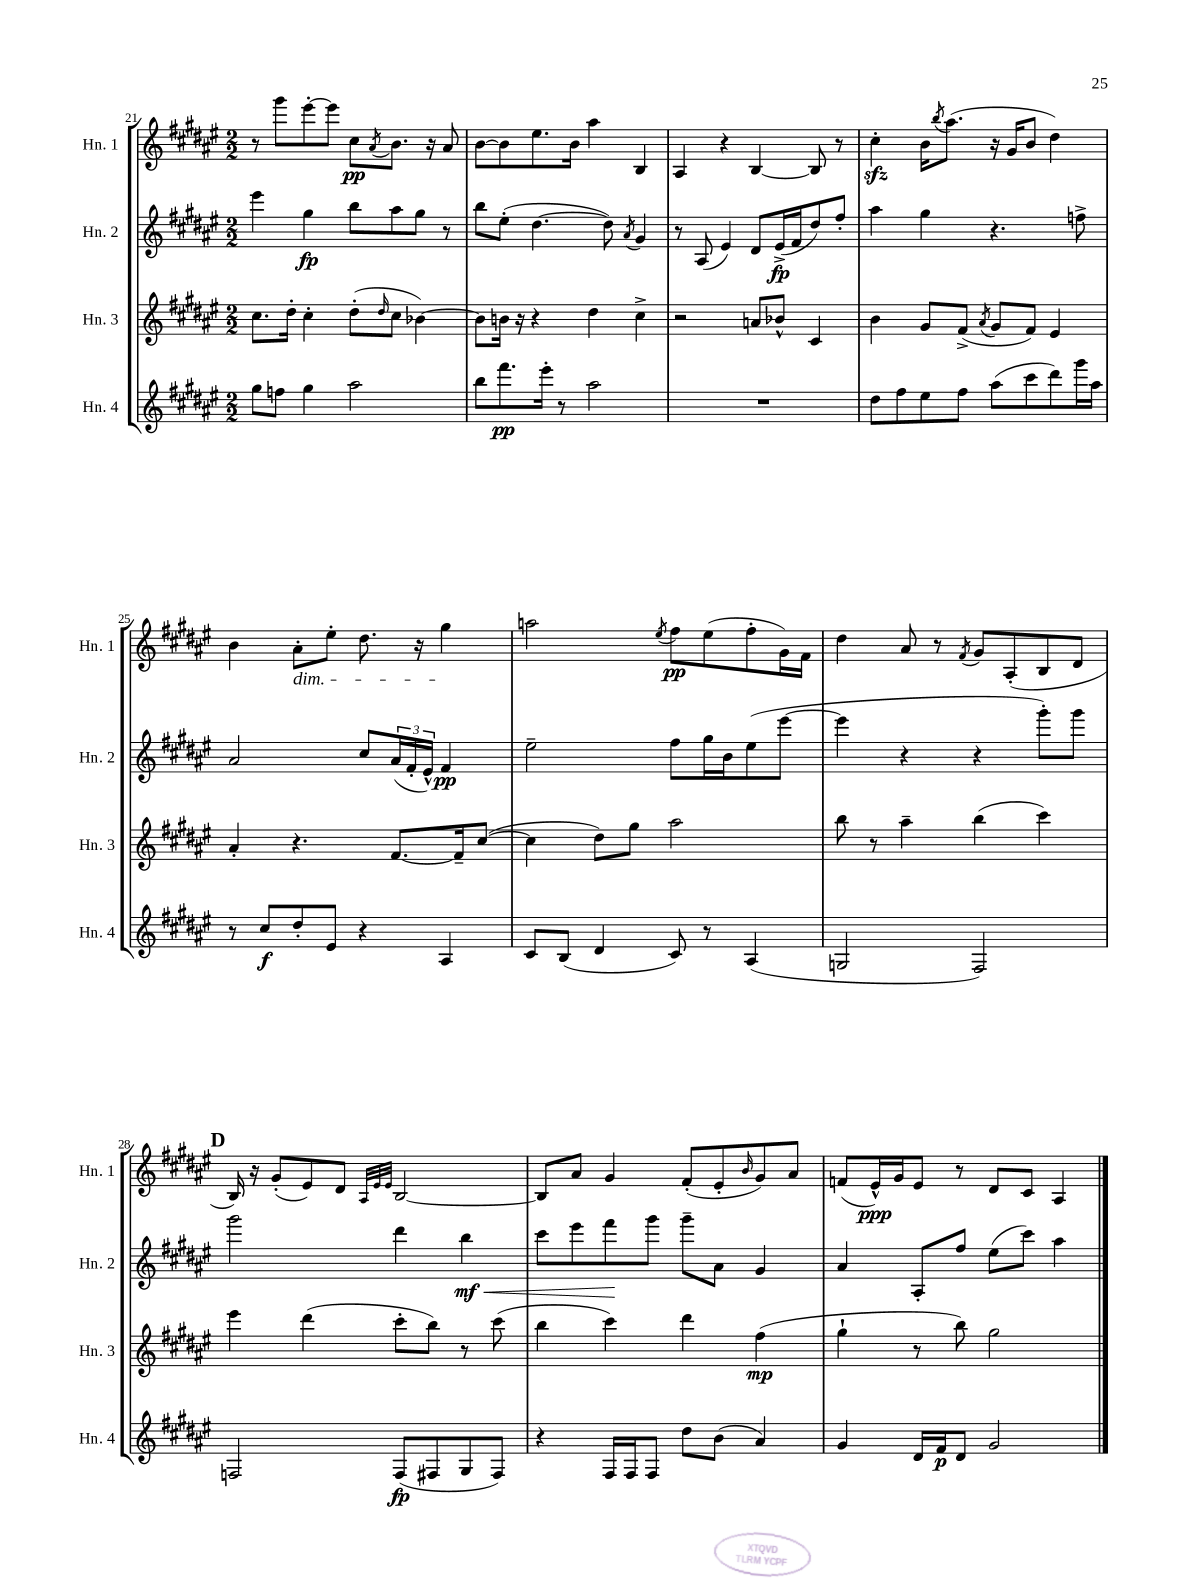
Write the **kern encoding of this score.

**kern	**kern	**kern	**kern
*staff4	*staff3	*staff2	*staff1
*clefG2	*clefG2	*clefG2	*clefG2
*k[f#c#g#d#a#e#]	*k[f#c#g#d#a#e#]	*k[f#c#g#d#a#e#]	*k[f#c#g#d#a#e#]
*M2/2	*M2/2	*M2/2	*M2/2
8gg#\L	8.cc#\L	4eee#\	8r
8ff\J	.	.	8ggg#\L
.	16dd#'\Jk	.	.
4gg#\	4cc#'\	4gg#\	[8eee#'\
.	.	.	8eee#\]J
2aa#\	(8dd#'\L	8bb\L	8cc#\L
.	16qqdd#/	.	8qa#/
.	8cc#\J	8aa#\	8.b\J
.	[4b-\)	8gg#\J	.
.	.	.	16r
.	.	8r	8a#/
=	=	=	=
8bb\L	8b-\]L	8bb\L	[8b\L
8.fff#\	16b\Jk	(8ee#'\J	8b\]
.	16r	.	.
.	4r	[4.dd#\	8.ee#\
16eee#'\Jk	.	.	.
8r	.	.	.
.	.	.	16b\Jk
2aa#\	4dd#\	.	4aa#\
.	.	8dd#\])	.
.	.	8qa#/	.
.	4cc#^\	4g#/	4B/
=	=	=	=
1r	2r	8r	4A#/
.	.	(8A#/	.
.	.	4e#/)	4r
.	8a/L	8d#/L	[4B/
.	8b-^^/J	(16e#^/L	.
.	.	16f#/J	.
.	4c#/	8dd#/)	8B/]
.	.	8ff#'/J	8r
=	=	=	=
8dd#\L	4b\	4aa#\	4cc#'\
8ff#\	.	.	.
8ee#\	8g#/L	4gg#\	16b\LK
.	.	.	8qbb/
.	.	.	(8.aa#\J
8ff#\J	(8f#^/J	.	.
.	8qa#/	.	.
(8aa#\L	8g#/L	4.r	16r
.	.	.	16g#/LK
8ccc#\	8f#/J)	.	8b/J
8ddd#\)	4e#/	.	4dd#\)
16ggg#\L	.	8ff^\	.
16aa#\JJ	.	.	.
=	=	=	=
8r	4a#'/	2a#/	4b\
8cc#/L	.	.	.
8dd#'/	4.r	.	8a#'\L
8e#/J	.	.	8ee#'\J
4r	.	8cc#/L	8.dd#\
.	[8.f#/L	(24a#/L	.
.	.	24f#'/	.
.	.	.	16r
.	.	24e#^^/JJ)	.
4A#/	.	4f#/	4gg#\
.	16f#~/]k	.	.
.	([8cc#/J	.	.
=	=	=	=
8c#/L	4cc#\]	2ee#~\	2aa\
(8B/J	.	.	.
4d#/	8dd#\L)	.	.
.	8gg#\J	.	.
.	.	.	8qee#/
8c#/)	2aa#\	8ff#\L	8ff#\L
8r	.	16gg#\L	(8ee#\
.	.	16b\J	.
(4A#/	.	(8ee#\	8ff#'\
.	.	[8eee#\J	16g#\L)
.	.	.	16f#\JJ
=	=	=	=
2G/	8bb\	4eee#\]	4dd#\
.	8r	.	.
.	4aa#~\	4r	8a#/
.	.	.	8r
.	.	.	8qf#/
2F#/)	(4bb\	4r	8g#/L
.	.	.	(8A#'/
.	4ccc#\)	8ggg#'\L)	8B/
.	.	8ggg#\J	8d#/J
=	=	=	=
2F/	4eee#\	2ggg#\	16B/)
.	.	.	16r
.	.	.	(8g#'/L
.	(4ddd#\	.	8e#/)
.	.	.	8d#/J
.	.	.	32qqA#/LLL
.	.	.	32qqe#/
.	.	.	32qqe#/JJJ
(8F/L	8ccc#'\L	4ddd#\	[2B/
8F#/	8bb\J)	.	.
8G#/	8r	4bb\	.
8F#/J)	(8ccc#\	.	.
=	=	=	=
4r	4bb\	8ccc#\L	8B/]L
.	.	8eee#\	8a#/J
16F#/LL	4ccc#\)	8fff#\	4g#/
16F#/J	.	.	.
8F#/J	.	8ggg#\J	.
8dd#\L	4ddd#\	8ggg#~\L	(8f#'/L
(8b\J	.	8a#\J	8e#'/
.	.	.	16qqb/
4a#/)	(4ff#\	4g#/	8g#/)
.	.	.	8a#/J
=	=	=	=
4g#/	4gg#`\	4a#/	(8f/L
.	.	.	16e#^^/L)
.	.	.	16g#/J
16d#/LL	8r	8A#'/L	8e#/J
16f#/J	.	.	.
8d#/J	8bb\)	8ff#/J	8r
2g#/	2gg#\	(8ee#\L	8d#/L
.	.	8ccc#\J)	8c#/J
.	.	4aa#\	4A#/
==	==	==	==
*-	*-	*-	*-
